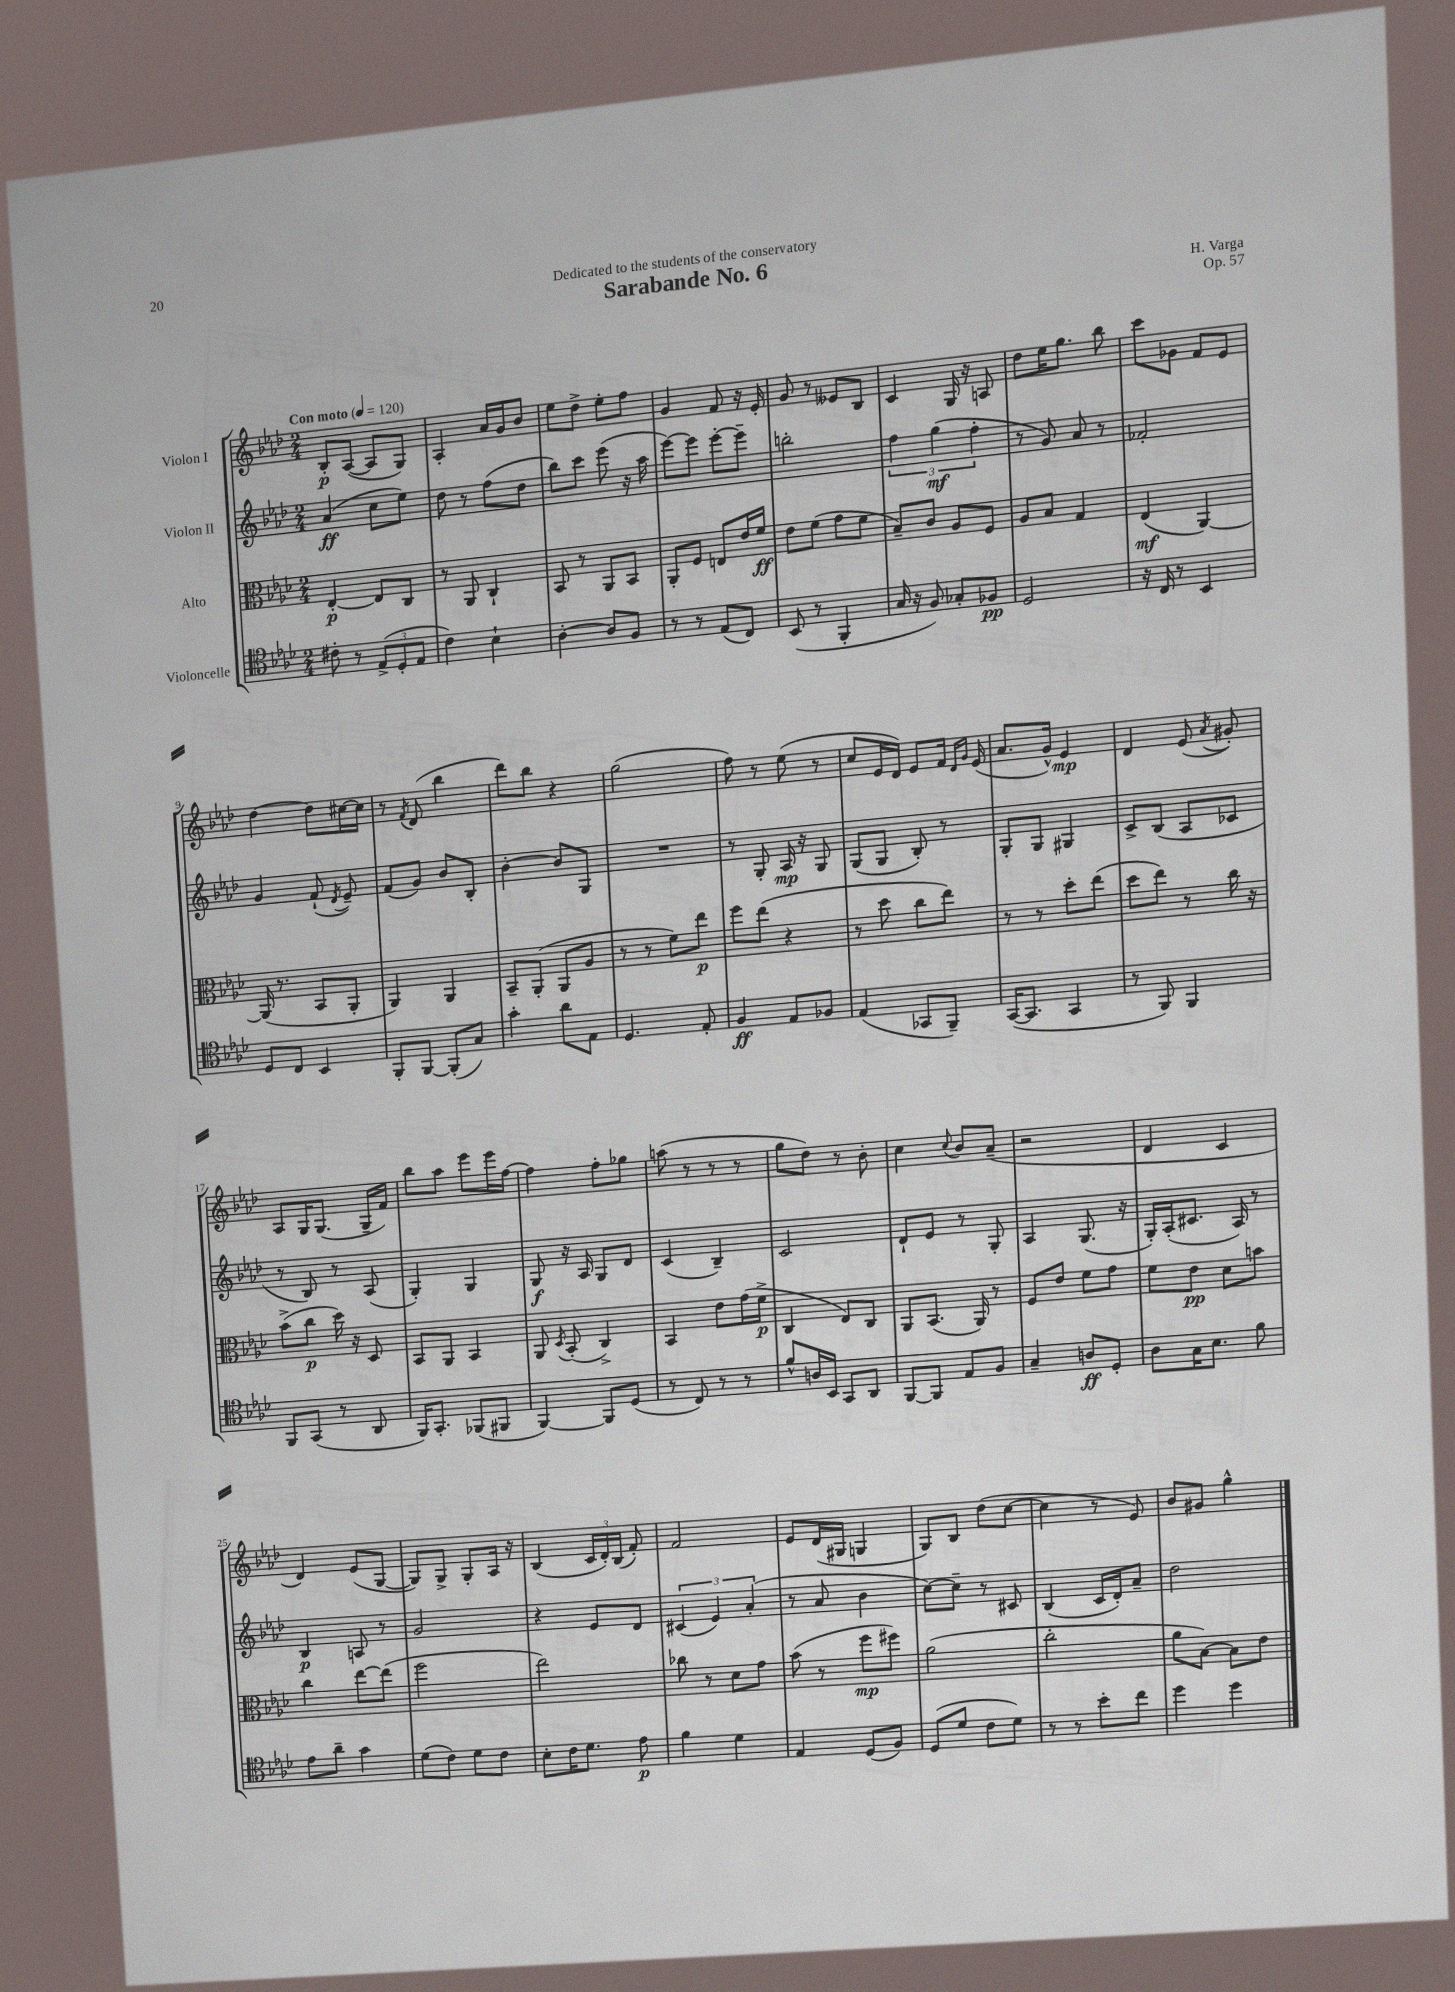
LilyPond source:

\header { title = "Sarabande No. 6" composer = "H. Varga" dedication = "Dedicated to the students of the conservatory" opus = "Op. 57" }
<<
\new StaffGroup <<
\new Staff = "s0" \with { instrumentName = "Violon I" } {
    \clef treble \key aes \major \numericTimeSignature \time 2/4 \tempo "Con moto" 4 = 120
    \autoBeamOff bes8[-.\p aes8]~( aes8[ g8]) |
    aes4-. aes'16[ g'16 bes'8] |
    ees''8[ des''8]-> ees''8[-. f''8] |
    g'4 f'8 r16 ees'16-. |
    g'8 r8 eeses'8[ bes8] |
    c'4 g16 r16 a8 |
    des''8[ ees''16 g''8.] bes''8 |
    c'''8[ ges'8] f'8[ ees'8] |
    des''4~ des''8[ cis''16~ cis''16] |
    r8 \acciaccatura { f'8 } des'8( bes''4 |
    des'''8[) bes''8] r4 |
    g''2( |
    f''8) r8 ees''8( r8 |
    c''8[ ees'16 des'16]) ees'8[ f'16] \grace { des'16[ g'16] } ees'16( |
    aes'8.[ g'16]-^) ees'4\mp |
    des'4 ees'8( \acciaccatura { aes'8 } gis'8-.) |
    aes8[ g16 g8.]( g16[-- f'16]) |
    bes''8[ aes''8] ees'''8[ ees'''16 f''16]~ |
    f''4 f''8[-. ges''8] |
    a''8( r8 r8 r8 |
    g''8[ des''8]) r8 bes'8-. |
    c''4 \appoggiatura { c''8 } bes'8[ aes'8]--( |
    r2 |
    des'4 c'4 |
    des'4) ees'8[( g8]~ |
    g8[) g8]-> g8[-. aes16] r16 |
    bes4( \tuplet 3/2 { c'16[ des'16-.) bes16]( } f'8-.) |
    f'2 |
    ees'8[ des'16( gis16] g4 |
    g8[) bes8] des''8[( c''8]~ |
    c''4 r8 ees'8) |
    bes'8[ gis'8] g''4-^ \bar "|." |
}
\new Staff = "s1" \with { instrumentName = "Violon II" } {
    \clef treble \key aes \major \numericTimeSignature \time 2/4
    \autoBeamOff aes'4\ff( c''8[ ees''8]) |
    des''8 r8 f''8[( des''8] |
    bes''8[) c'''8] ees'''8( r16 aes''16 |
    ees'''8[~) ees'''8] ees'''8[~-. ees'''8]-- |
    b''2-. |
    \tuplet 3/2 { f''4 g''4\mf( f''4-. } |
    r8 g'8) aes'8 r8 |
    fes'2-. |
    g'4 f'8-!( \acciaccatura { des'8 } ees'8--) |
    f'8[( g'8]) bes'8[ bes8]-. |
    bes'4~-. bes'8[ g8] |
    R2 |
    r8 g8-. aes16\mp r16 g8 |
    g8[( g8] bes8-.) r8 |
    g8[-. g8] gis4 |
    c'8[-> bes8]( aes8[ ces'8] |
    r8 bes8) r8 aes8( |
    g4-.) g4 |
    g8\f r16 aes16 g8[ des'8] |
    c'4( bes4--) |
    c'2 |
    des'8[-! ees'8] r8 g8-. |
    aes4 g8.( r16 |
    g16[-.) aes16-.( cis'8.] aes16) r8 |
    bes4\p a8 r8 |
    g'2 |
    r4 ees'8[ des'8] |
    \tuplet 3/2 { cis'4( ees'4) aes'4-.( } |
    r8 aes'8 bes'4 |
    c''8[~) c''8]-- r8 cis'8 |
    bes4( c'16[ des'16-.) aes'8]-- |
    des''2 \bar "|." |
}
\new Staff = "s2" \with { instrumentName = "Alto" } {
    \clef alto \key aes \major \numericTimeSignature \time 2/4
    \autoBeamOff ees4~-.\p ees8[ c8] |
    r8 aes,8 c4-! |
    bes,8 r8 aes,8[ bes,8] |
    aes,8[-. f8] e8[ ees'16 f'16]\ff |
    ees'8[ f'8]( g'8[ f'8] |
    bes8[--) c'8] aes8[ f8] |
    aes8[ bes8] g4 |
    ees4\mf( aes,4~) |
    aes,16( r8. bes,8[ aes,8]-. |
    aes,4) aes,4 |
    bes,8[-- aes,8]-.( aes,8[ aes8] |
    r8 r8 f'8[) ees''8]\p |
    f''8[ ees''8]( r4 |
    r8 des''8 c''8[ ees''8]) |
    r8 r8 des''8[-. ees''8]( |
    des''8[ ees''8]) r8 c''16 r16 |
    bes'8[->( c''8]\p des''16) r16 des8 |
    bes,8[ aes,8] bes,4 |
    aes,8 \acciaccatura { des8 } bes,8-.( c4->) |
    bes,4 ees'8[ g'16( f'16]->\p |
    c4 ees8[) c8] |
    aes,8[ bes,8.]( aes,16) r8 |
    f8[ ees'8] f'8[ g'8] |
    f'8[ ees'8]\pp des'8[ b'8] |
    c''4 ees''8[~ ees''8]( |
    f''2 |
    ees''2) |
    ces''8 r8 des'8[ g'8] |
    bes'8( r8 f''8[\mp fis''8]) |
    aes'2( |
    c''2-. |
    aes'8[ bes8]~) bes8[ ees'8] \bar "|." |
}
\new Staff = "s3" \with { instrumentName = "Violoncelle" } {
    \clef tenor \key aes \major \numericTimeSignature \time 2/4
    \autoBeamOff cis'8-. r8 \tuplet 3/2 { ees8[->( des8-. ees8] } |
    c'4) bes4-! |
    aes4~-. aes8[ f8] |
    r8 r8 ees8[( c8]) |
    bes,8( r8 f,4-. |
    g16 r16 f8) ges8[-. fes8]\pp |
    des2 |
    r16 c16 r8 bes,4 |
    des8[ c8] bes,4 |
    f,8[-. f,8]~ f,8[-.( g8]) |
    g'4-. aes'8[ ees8] |
    des4. ees8-. |
    f4\ff ees8[ fes8] |
    ees4( ges,8[ f,8]--) |
    g,16[~( g,8.] g,4 |
    r8 f,8) f,4 |
    f,8[ g,8]( r8 aes,8 |
    f,16[) g,8.]-. fes,8[( fis,8] |
    f,4~) f,8[ des8]( |
    r8 c8) r8 r8 |
    f'8[-^ a16 bes,16] g,8[ aes,8] |
    f,8[~ f,8] ees8[ f8] |
    g4-- a8[\ff des8]-. |
    aes8[ g16 bes8.] f'8 |
    ees'8[ aes'8]-- g'4 |
    des'8[( c'8]) des'8[ c'8] |
    bes8[-. c'16 des'8.] ees'8\p |
    f'4 des'4 |
    ees4 des8[( f8]) |
    des8[( des'8] c'8[ des'8]) |
    r8 r8 bes'8[-. c''8] |
    des''4 des''4 \bar "|." |
}
>>
>>
